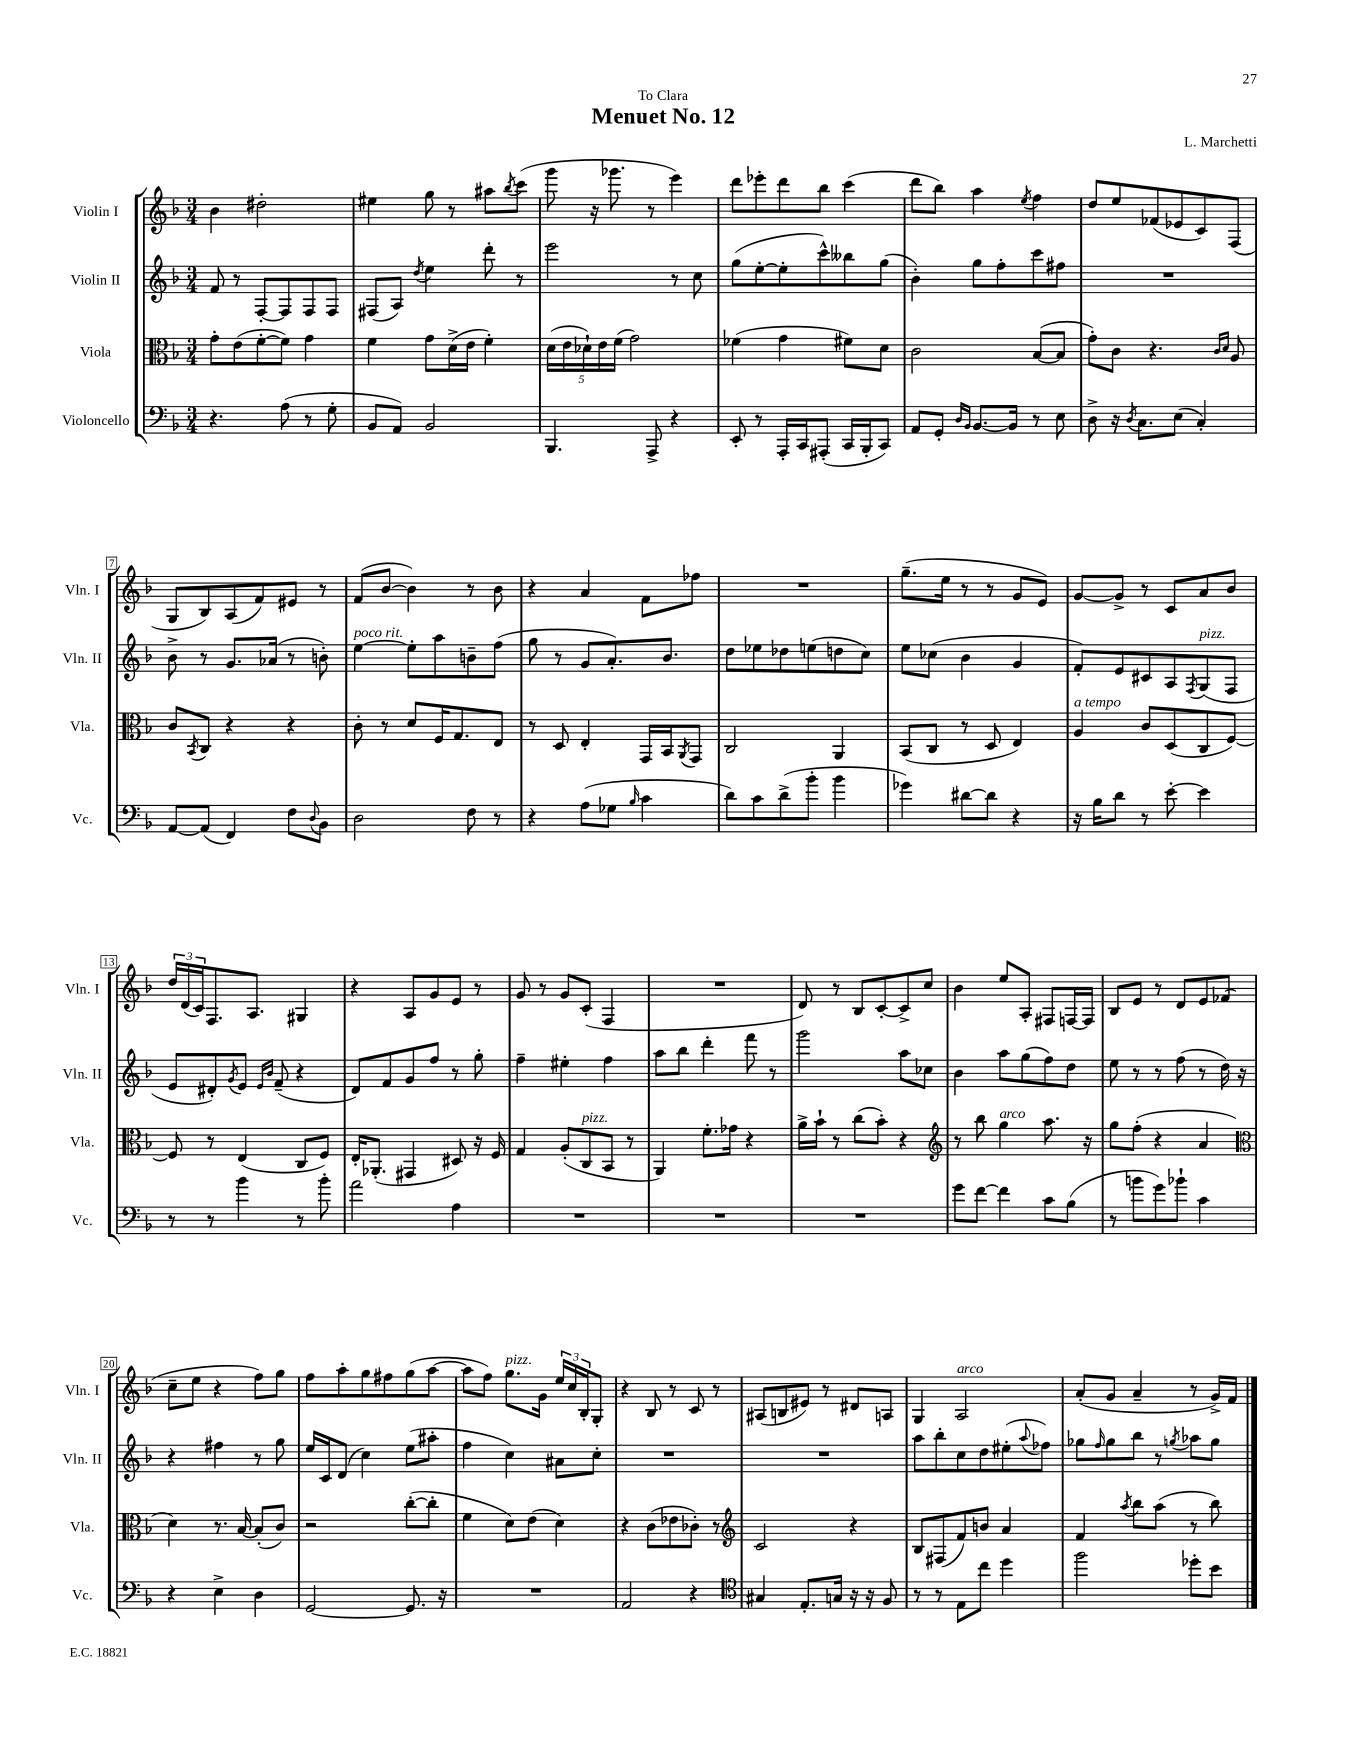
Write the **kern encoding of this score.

**kern	**kern	**kern	**kern
*part4	*part3	*part2	*part1
*staff4	*staff3	*staff2	*staff1
*I"Violoncello	*I"Viola	*I"Violin II	*I"Violin I
*I'Vc.	*I'Vla.	*I'Vln. II	*I'Vln. I
*clefF4	*clefC3	*clefG2	*clefG2
*k[b-]	*k[b-]	*k[b-]	*k[b-]
*M3/4	*M3/4	*M3/4	*M3/4
=1	=1	=1	=1
4.r	8g'\L	8f/	4b-\
.	(8e\	8r	.
.	[8f'\	[8F'/L	2dd#X'\
(8A\	8f\J])	8F/]	.
8r	4g\	8F/	.
8G'\	.	8F/J	.
=2	=2	=2	=2
8BB-/L	4f\	(8F#X/L	4ee#X\
8AA/J)	.	8A/J)	.
.	.	8qdd/	.
2BB-/	8g\L	4ee\	8gg\
.	(16d^\L	.	8r
.	16e\JJ	.	.
.	4f'\)	8ddd'\	8aa#X\L
.	.	.	8qbb-/
.	.	8r	(8ccc\J
=3	=3	=3	=3
4.BBB-/	(20d\LL	2eee\	8ggg\
.	20e\	.	.
.	20d-X`\)	.	.
.	.	.	16r
.	20e\	.	.
.	.	.	8.ggg-X\
.	(20f\JJ	.	.
.	2g\)	.	.
8AAA^/	.	.	8r
4r	.	8r	4eee\)
.	.	8cc\	.
=4	=4	=4	=4
8EE'/	(4f-X\	(8gg\L	8ddd\L
8r	.	[8ee'\	8eee-X'\
16AAA'/LL	4g\	8ee'\]	8ddd\
16CC/J	.	.	.
(8AAA#X'/J	.	8ccc^^\)	8bb-\J
16CC/LL	8f#X\L)	8bb--X\	(4ccc\
16BBB-'/J	.	.	.
8CC/J)	8d\J	(8gg\J	.
=5	=5	=5	=5
8AA/L	2c\	4b-'\)	8ddd\L
8GG'/J	.	.	8bb-\J)
16qqD/LL	.	.	.
16qqBB-/JJ	.	.	.
[8.BB-/L	.	8gg\L	4aa\
.	.	8ff'\	.
16BB-/Jk]	.	.	.
.	.	.	8qee/
8r	([8B-/L	8ccc\	4ff\
8E\	8B-/J]	8ff#X\J	.
=6	=6	=6	=6
8D^\	8g'\L)	2.r	8dd/L
16r	8c\J	.	8ee/
8qD/	.	.	.
8.C\L	.	.	.
.	4.r	.	(8f-X/
(8E\J	.	.	8e-X/
4C'/)	.	.	8c/)
.	16qqc/LL	.	.
.	16qqd/JJ	.	.
.	8A/	.	(8F/J
!!LO:LB:g=z
=7	=7	=7	=7
[8AA/L	8c/L	8b-^\	8G/L
.	8qBB-/	.	.
(8AA/J]	8C/J	8r	8B-/)
4FF/)	4r	8.g/L	(8A/
.	.	.	8f/)
.	.	(16a-X/Jk	.
8F\L	4r	8r	8e#X/J
8qqD/	.	.	.
8BB-\J	.	8bn'\)	8r
=8	=8	=8	=8
!	!	!LO:TX:a:i:t=poco rit.	!
2D\	8c'\	[4ee\	(8f/L
.	8r	.	[8b-/J
.	8d/L	8ee'\L]	4b-\])
.	16F/K	8aa\	.
.	8.G/	.	.
8F\	.	8bn~\	8r
8r	8E/J	(8ff\J	8b-\
=9	=9	=9	=9
4r	8r	8gg\	4r
.	8D/	8r	.
(8A\L	4E'/	8g/L	4a/
8G-X\J	.	8.a'/)	.
16qqB-/	.	.	.
4c\	16GG/LL	.	8f\L
.	16BB-/J	8.b-/J	.
.	8qAA/	.	.
.	8GG/J	.	8ff-X\J
=10	=10	=10	=10
8d\L)	2C/	8dd\L	2.r
8c\	.	8ee-X\	.
(8d^\	.	8dd-X\	.
8b-'\J	.	(8een\	.
4b-\	4AA/	8ddn\	.
.	.	8cc\J)	.
=11	=11	=11	=11
4g-X\)	(8BB-/L	8ee\L	(8.gg~\L
.	8C/J	(8cc-X\J	.
.	.	.	16ee\Jk
[8d#X\L	8r	4b-\	8r
8d#\J]	8D/	.	8r
4r	4E/)	4g/	8g/L
.	.	.	8e/J)
=12	=12	=12	=12
!	!LO:TX:a:i:t=a tempo	!	!
16r	4A/	8f'/L)	[8g/L
16B-\KL	.	.	.
8d\J	.	8e/	8g^/J]
8r	8c/L	8c#X/	8r
[8e'\	(8D/	8A/	8c/L
.	.	8qF/	.
!	!	!LO:TX:a:i:t=pizz.	!
4e\]	8C/	(8G/	8a/
.	[8F/J)	8F/J	8b-/J
!!LO:LB:g=z
=13	=13	=13	=13
8r	8F/]	8e/L	24dd/LL
.	.	.	(24d/
.	.	.	24c/J)
8r	8r	8d#X'/)	8.F/
.	.	8qg/	.
4b-\	(4E/	8e/J	.
.	.	.	8.A/J
.	.	16qqe/LL	.
.	.	16qqb-/JJ	.
.	.	(8f~/	.
8r	8C/L	4r	4G#X/
8b-'\	8F/J)	.	.
=14	=14	=14	=14
2a\	16E'/KL	8d/L)	4r
.	(8.AA-X'/J	.	.
.	.	8f/	.
.	4GG#X/	8g/	8A/L
.	.	8ff/J	8g/
4A\	8D#X/)	8r	8e/J
.	16r	8gg'\	8r
.	16F/	.	.
=15	=15	=15	=15
2.r	4G/	4ff~\	8g/
.	.	.	8r
.	(8A'/L	4ee#X'\	8g/L
!	!LO:TX:a:i:t=pizz.	!	!
.	8C/	.	(8c'/J
.	8BB-/J	4ff\	4F/
.	8r	.	.
=16	=16	=16	=16
2.r	4AA/)	8aa\L	2.r
.	.	8bb-\J	.
.	8.f'\L	4ddd'\	.
.	16g-X\Jk	.	.
.	4r	8fff\	.
.	.	8r	.
=17	=17	=17	=17
2.r	16a^\LL	2ggg\	8d/)
.	16b-`\JJ	.	.
.	8r	.	8r
.	(8cc\L	.	8B-/L
.	8b-'\J)	.	[8c'/
.	4r	8aa\L	8c^/]
.	.	8cc-X\J	8cc/J
=18	=18	=18	=18
*	*clefG2	*	*
8g\L	8r	4b-\	4b-\
[8f\J	8bb-\	.	.
!	!LO:TX:a:i:t=arco	!	!
4f\]	4gg\	8aa\L	8ee/L
.	.	(8gg\	8A'/J
8c\L	8.aa\	8ff\)	8F#X/L
(8B-\J	.	8dd\J	[16Fn/L
.	16r	.	16F/JJ]
=19	=19	=19	=19
8r	8gg\L	8ee\	8B-/L
8bn\L	(8ff'\J	8r	8e/J
8g\)	4r	8r	8r
8b-X`\J	.	(8ff\	8d/L
4c\	4a/	8r	8e/
.	.	16dd\)	(8f-X/J
.	.	16r	.
!!LO:LB:g=z
=20	=20	=20	=20
*	*clefC3	*	*
4r	4d\)	4r	8cc~\L
.	.	.	8ee\J
4E^\	8.r	4ff#X\	4r
.	[16B-/	.	.
4D\	(8B-'/L]	8r	8ff\L)
.	8c/J)	8gg\	8gg\J
=21	=21	=21	=21
[2GG/	2r	16ee/LL	8ff\L
.	.	16c/J	.
.	.	(8d/J	8aa'\
.	.	4cc\)	8gg\
.	.	.	8ff#X\
8.GG/]	([8cc'\L	(8ee\L	(8gg\
.	8cc'\J]	8aa#X'\J	[8aa\J
16r	.	.	.
=22	=22	=22	=22
2.r	4f\	4ff\	8aa\L]
.	.	.	8ff\J)
!	!	!	!LO:TX:a:i:t=pizz.
.	8d\L)	4cc\)	8.gg\L
.	(8e\J	.	.
.	.	.	16g\Jk
.	4d\)	8a#X\L	24ee/LL
.	.	.	24cc/
.	.	.	24B-'/J
.	.	8cc'\J	8G'/J
=23	=23	=23	=23
2AA/	4r	2.r	4r
.	(8c\L	.	8B-/
.	8e-X\	.	8r
4r	8c-X'\J)	.	8c/
.	8r	.	8r
=24	=24	=24	=24
*clefC4	*clefG2	*	*
4G#X/	2c/	2.r	(8A#X/L
.	.	.	8Bn/
8.E'/L	.	.	8e#X/J)
.	.	.	8r
16Gn/Jk	.	.	.
16r	4r	.	8d#X/L
16r	.	.	.
8F/	.	.	8An/J
=25	=25	=25	=25
8r	8B-/L	8aa\L	4G/
8r	(8F#X/	8bb-'\	.
!	!	!	!LO:TX:a:i:t=arco
8E\L	8f/)	8cc\	2A/
8cc\J	8bn/J	8dd\	.
4dd\	4a/	(8ee#X'\	.
.	.	8qqaa/	.
.	.	8ff-X\J)	.
=26	=26	=26	=26
2ff\	4f/	8gg-X\L	(8a'/L
.	.	16qqff/	.
.	.	8gg-\	8g/J
.	8qaa/	.	.
.	8bb-\L	8bb-\J	4a~/
.	(8aa\J	8r	.
.	.	8qggn/	.
8dd-X'\L	8r	8aa-X\L	8r
8b-\J	8bb-\)	8gg\J	16g^/LL)
.	.	.	16f/JJ
==	==	==	==
*-	*-	*-	*-
